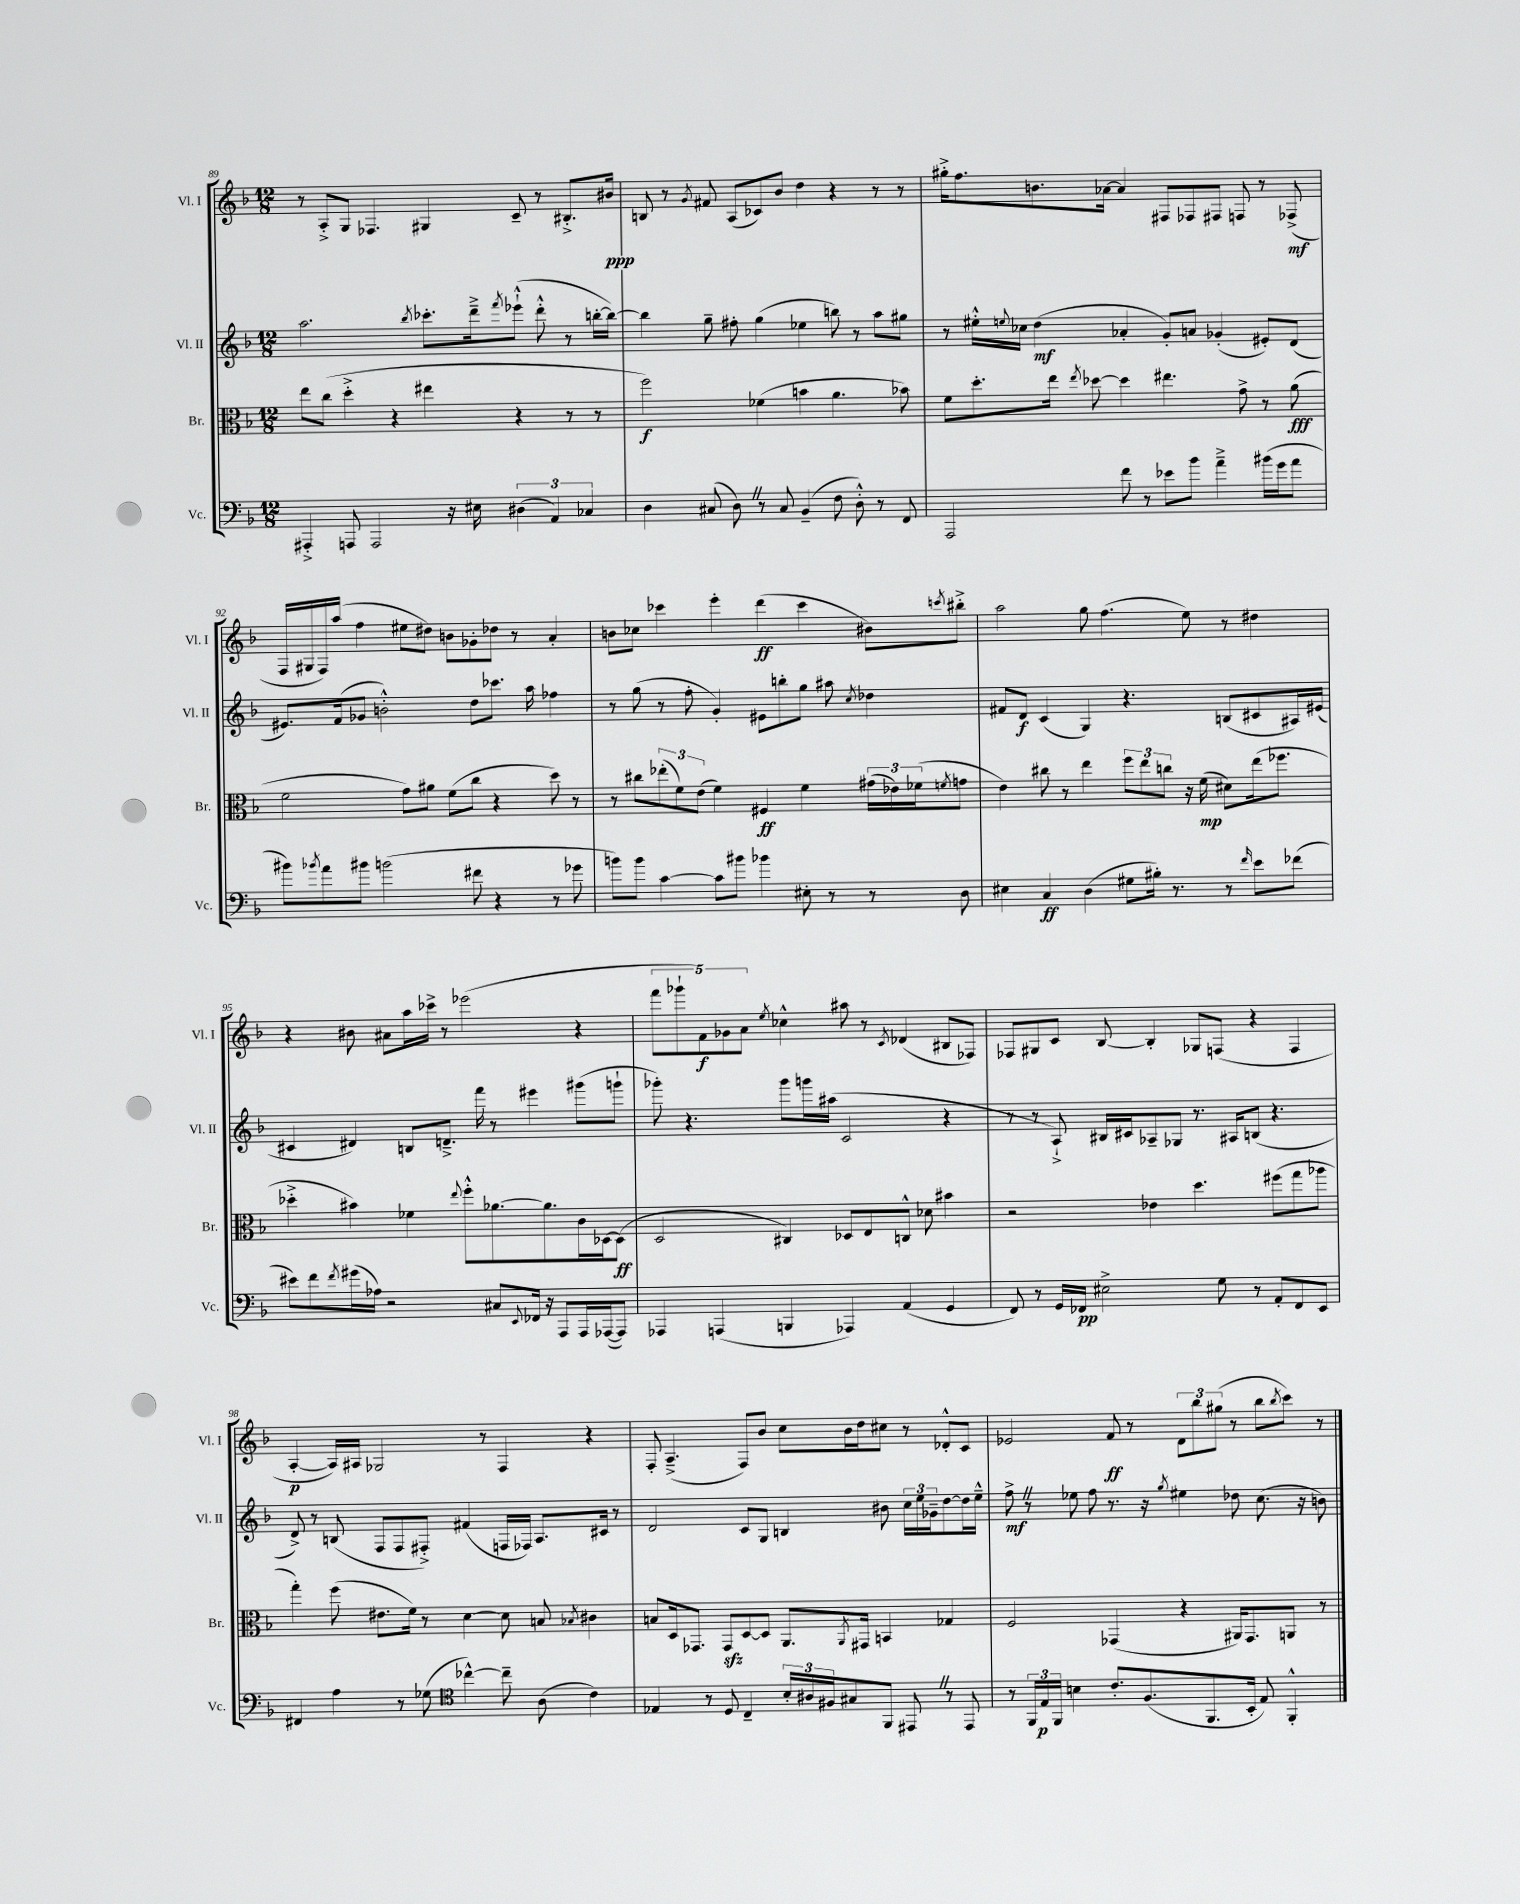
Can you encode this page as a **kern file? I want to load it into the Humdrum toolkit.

**kern	**dynam	**kern	**dynam	**kern	**dynam	**kern	**dynam
*part4	*part4	*part3	*part3	*part2	*part2	*part1	*part1
*staff4	*staff4	*staff3	*staff3	*staff2	*staff2	*staff1	*staff1
*I"Vc.	*	*I"Br.	*	*I"Vl. II	*	*I"Vl. I	*
*I'Vc.	*	*I'Br.	*	*I'Vl. II	*	*I'Vl. I	*
*clefF4	*	*clefC3	*	*clefG2	*	*clefG2	*
*k[b-]	*	*k[b-]	*	*k[b-]	*	*k[b-]	*
*M12/8	*	*M12/8	*	*M12/8	*	*M12/8	*
=89	=89	=89	=89	=89	=89	=89	=89
4AAA#X'^/	.	8ee\L	.	2.aa\	.	8r	.
.	.	(8cc\J	.	.	.	8A'^/L	.
8AAAn/	.	4dd'^\	.	.	.	8G/J	.
2AAA/	.	.	.	.	.	4.F-X/	.
.	.	4r	.	.	.	.	.
.	.	.	.	8qbb-/	.	.	.
.	.	4ee#X\	.	8.ccc-X'\L	.	4G#X/	.
16r	.	.	.	.	.	.	.
16E#X\	.	.	.	16ddd~^\k	.	.	.
.	.	.	.	8qfff/	.	.	.
(6D#X\	.	4r	.	(8eee-X`^^\J	.	8c~/	.
.	.	.	.	8ddd'^^\	.	8r	.
6AA/)	.	.	.	.	.	.	.
.	.	8r	.	8r	.	8.B#X'^/L	.
6C-X/	.	.	.	.	.	.	.
.	.	8r	.	[16bbn'\LL	.	.	.
.	.	.	.	16bb\JJ_)	.	16b#X/Jk	ppp
=90	=90	=90	=90	=90	=90	=90	=90
4D\	.	2ff\)	f	4bb\]	.	8Bn/	.
.	.	.	.	.	.	8r	.
.	.	.	.	.	.	8qg/	.
(8C#X/	.	.	.	8gg~\	.	8f#X/	.
8DZ\)	.	.	.	8ff#X'\	.	(8A/L	.
8r	.	(4f-X\	.	(4gg\	.	8c-X/)	.
8C#/	.	.	.	.	.	8b-/J	.
(4BB-~/	.	4bn\	.	4ee-X\	.	4dd\	.
8F\	.	4.a\	.	8bbn\)	.	4r	.
8D'^^\)	.	.	.	8r	.	.	.
8r	.	.	.	8aa\L	.	8r	.
8FF/	.	8b-X\)	.	8gg#X\J	.	8r	.
=91	=91	=91	=91	=91	=91	=91	=91
2AAA/	.	8f\L	.	8r	.	16gg#X'^\KL	.
.	.	.	.	.	.	8.ff\	.
.	.	8.dd'\	.	16ee#X'^^\LL	.	.	.
.	.	.	.	8qqeen/	.	.	.
.	.	.	.	16cc-X\JJ	.	.	.
.	.	.	.	(4dd\	mf	8.bn\	.
.	.	16ee\Jk	.	.	.	.	.
.	.	8qee/	.	.	.	.	.
.	.	[8dd-X\	.	.	.	.	.
.	.	.	.	.	.	[16a-X\Jk	.
8f\	.	4dd-\]	.	4a-X'/	.	4a-/]	.
8r	.	.	.	.	.	.	.
8e-X\L	.	4.ee#X\	.	8g'/L)	.	8F#X/L	.
8b-\J	.	.	.	8an/J	.	8F-X/	.
4a~^\	.	.	.	(4g-X'/	.	8F#X/J	.
.	.	8g^\	.	.	.	8Fn/	.
(16b#X\LL	.	8r	.	8e#X'/L)	.	8r	.
16g\J	.	.	.	.	.	.	.
8a\J	.	(8a\	fff	(8d/J	.	(8F-X^/	mf
!!LO:LB:g=z
=92	=92	=92	=92	=92	=92	=92	=92
8b#X\L)	.	2f\	.	8.e#X/L)	.	16F/LL	.
.	.	.	.	.	.	16G#X/	.
8qb-X/	.	.	.	.	.	.	.
8a\	.	.	.	.	.	16F/)	.
.	.	.	.	(16f/k	.	(16aa/JJ	.
8b#X\J	.	.	.	8g-X/J	.	4ff\	.
(2bn\	.	.	.	2bn'^^\)	.	.	.
.	.	8g\L)	.	.	.	8ee#X\L	.
.	.	8a#X\J	.	.	.	8dd#X\J)	.
.	.	(8f\L	.	.	.	8bn\L	.
8f#X\	.	8cc\J	.	8dd\L	.	8g-X'\	.
4r	.	4r	.	8.ccc-X\J	.	8dd-X\J	.
.	.	.	.	.	.	8r	.
.	.	.	.	16aa\	.	.	.
8r	.	8dd\)	.	4ff-X\	.	4a'/	.
8g-X\	.	8r	.	.	.	.	.
=93	=93	=93	=93	=93	=93	=93	=93
8bn\L)	.	8r	.	8r	.	8bn\L	.
8b\J	.	8cc#X\L	.	(8gg\	.	8cc-X\J	.
[4c\	.	(12ee-X'\	.	8r	.	4ccc-X\	.
.	.	12f\)	.	.	.	.	.
.	.	.	.	8ff'\	.	.	.
.	.	(12e\J	.	.	.	.	.
8c\L]	.	4f\)	.	4g'/)	.	4eee'\	.
8b#X\J	.	.	.	.	.	.	.
4b-X\	.	4F#X/	ff	8e#X\L	.	(4ddd\	ff
.	.	.	.	8bbn'\	.	.	.
8E#X'\	.	4f\	.	8gg\J	.	4ccc-\	.
8r	.	.	.	8aa#X\	.	.	.
.	.	.	.	8qcc/	.	.	.
8r	.	(24g#X\LL	.	4dd-X\	.	8b#X\L)	.
.	.	24e-X\)	.	.	.	.	.
.	.	(24f-X\J	.	.	.	.	.
.	.	8qfn/	.	.	.	8qcccn/	.
8D\	.	8gn\J	.	.	.	8bb#X'^\J	.
=94	=94	=94	=94	=94	=94	=94	=94
4E#X\	.	4e\)	.	8f#X/L	.	2aa\	.
.	.	.	.	8d/J	f	.	.
4C/	ff	8cc#X\	.	(4c/	.	.	.
.	.	8r	.	.	.	.	.
(4D\	.	4ee\	.	4G/)	.	8gg\	.
.	.	.	.	.	.	(4.ff\	.
8G#X\L	.	12ff\L	.	4.r	.	.	.
.	.	12ee\	.	.	.	.	.
16B#X'\Jk)	.	.	.	.	.	.	.
.	.	12ccn\J	.	.	.	.	.
8.r	.	.	.	.	.	.	.
.	.	16r	.	.	.	8ee\)	.
.	.	(16f\	mp	.	.	.	.
8r	.	8d#X\L)	.	(8Bn/L	.	8r	.
16qqf/	.	.	.	.	.	.	.
8e\L	.	(16ee\k	.	8c#X/	.	4dd#X\	.
.	.	8.ff-X\J	.	.	.	.	.
(8f-X\J	.	.	.	16A#X/L)	.	.	.
.	.	.	.	(16e#X/JJ	.	.	.
!!LO:LB:g=z
=95	=95	=95	=95	=95	=95	=95	=95
8e#X\L)	.	4dd-X'^\	.	4c#X/	.	4r	.
8f\	.	.	.	.	.	.	.
8qf/	.	.	.	.	.	.	.
(16g#X\L	.	4b#X\)	.	4d#X/)	.	8b#X\	.
16A-X\JJ)	.	.	.	.	.	.	.
2r	.	.	.	.	.	8a#X\L	.
.	.	4f-X\	.	8Bn/L	.	16aa\L	.
.	.	.	.	.	.	16ccc-X^\JJ	.
.	.	.	.	8.dn~^/J	.	8r	.
.	.	8qqee/	.	.	.	.	.
.	.	8ff'^^\L	.	.	.	(2eee-X\	.
.	.	.	.	16fff\	.	.	.
8C#X/L	.	[8.a-X\	.	8r	.	.	.
8qqEE/	.	.	.	.	.	.	.
16FF-X/Jk	.	.	.	4eee#X\	.	.	.
16r	.	8.a-\]	.	.	.	.	.
8AAA/L	.	.	.	.	.	.	.
16AAA/L	.	16c\L	.	(8ggg#X\L	.	4r	.
([16AAA-X/J	.	[16D-X\J	.	.	.	.	.
8AAA-/J])	.	(8D-\J]	ff	8gggn`\J	.	.	.
=96	=96	=96	=96	=96	=96	=96	=96
4AAA-X/	.	2D/	.	8ggg-X'\)	.	10fff\L	.
.	.	.	.	.	.	10ggg-X`\	.
.	.	.	.	4.r	.	.	.
.	.	.	.	.	.	10f\)	f
(4AAAn/	.	.	.	.	.	.	.
.	.	.	.	.	.	10g-X\	.
.	.	.	.	.	.	10a\J	.
.	.	.	.	.	.	8qee/	.
4BBBn/	.	4C#X/)	.	8ggg-\L	.	4cc-X^^\	.
.	.	.	.	16gggn\L	.	.	.
.	.	.	.	(16aa#X\JJ	.	.	.
4AAA-X/)	.	8D-X/L	.	2c/	.	8aa#X\	.
.	.	8E/	.	.	.	8r	.
.	.	.	.	.	.	8qc/	.
(4AA/	.	8Cn^^/J	.	.	.	(4d-X/	.
.	.	8d-X\	.	.	.	.	.
4GG/	.	4b#X\	.	4r	.	8B#X/L	.
.	.	.	.	.	.	8F-X/J)	.
=97	=97	=97	=97	=97	=97	=97	=97
8FF/)	.	2r	.	8r	.	8F-X/L	.
8r	.	.	.	8r	.	8G#X/	.
16GG/LL	.	.	.	8A`^/)	.	8c/J	.
16FF-X/JJ	pp	.	.	.	.	.	.
2E#X^\	.	.	.	16B#X/LL	.	[8B-/	.
.	.	.	.	16c#X/J	.	.	.
.	.	4e-X\	.	8A-X~/	.	4B-'/]	.
.	.	.	.	8G-X/J	.	.	.
.	.	4.dd\	.	8.r	.	8G-X/L	.
8G\	.	.	.	.	.	(8Fn/J	.
.	.	.	.	16A#X/KL	.	.	.
8r	.	.	.	(8Bn/J	.	4r	.
8AA'/L	.	(8ff#X\L	.	4.r	.	.	.
8FF-/	.	8gg\	.	.	.	4F/	.
8EE/J	.	8aa-X\J	.	.	.	.	.
!!LO:LB:g=z
=98	=98	=98	=98	=98	=98	=98	=98
4FF#X/	.	4gg'\)	.	8d^/)	.	[4A'/	p
.	.	.	.	8r	.	.	.
4A\	.	(8ff\	.	(8Bn/	.	16A/LL])	.
.	.	.	.	.	.	16A#X/JJ	.
.	.	8.e#X\L	.	8F/L	.	2G-X/	.
8r	.	.	.	8F/	.	.	.
.	.	16f\Jk)	.	.	.	.	.
(8G-X\	.	8r	.	8F#X'^/J)	.	.	.
*clefC4	*	*	*	*	*	*	*
[4cc-X^^\)	.	[4d\	.	(4f#X/	.	.	.
.	.	.	.	.	.	8r	.
8cc-~\]	.	8d\]	.	16Fn/LL	.	4F/	.
.	.	.	.	16F-X/JJ)	.	.	.
(8A\	.	8Bn/	.	8.A/L	.	.	.
.	.	8qB-X/	.	.	.	.	.
4c\)	.	4c#X\	.	.	.	4r	.
.	.	.	.	16c#X/Jk	.	.	.
.	.	.	.	8r	.	.	.
=99	=99	=99	=99	=99	=99	=99	=99
4E-X/	.	8Bn/L	.	2d/	.	8F'/	.
.	.	16D/k	.	.	.	(4.A~^/	.
.	.	8.GG-X/J	.	.	.	.	.
8r	.	.	.	.	.	.	.
8D/	.	8GG-zz/L	.	.	.	.	.
4C~/	.	[8D/	.	8c/L	.	8F/L)	.
.	.	8D/J]	.	8G/J	.	8b-/J	.
24B-'/LL	.	8.AA/L	.	4Bn/	.	8cc\L	.
24A#X/	.	.	.	.	.	.	.
24F#X/J	.	.	.	.	.	.	.
8G#X/	.	.	.	.	.	16b-\L	.
.	.	8qAA/	.	.	.	.	.
.	.	16GG#X/Jk	.	.	.	16dd\J	.
8FF/J	.	4BBn/	.	8b#X\	.	8cc#X\J	.
8EE#XZ/	.	.	.	24cc\LL	.	8r	.
.	.	.	.	24ee\	.	.	.
.	.	.	.	24g-X~\J	.	.	.
8r	.	4G-X/	.	[8dd\	.	8d-X'^^/L	.
8EE#/	.	.	.	16dd\L]	.	8c/J	.
.	.	.	.	16ee~^^\JJ	.	.	.
=100	=100	=100	=100	=100	=100	=100	=100
8r	.	2F/	.	8ff^Z\	mf	2e-X/	.
24FF/LL	.	.	.	8r	.	.	.
24E/	p	.	.	.	.	.	.
24FF/JJ	.	.	.	.	.	.	.
4Bn\	.	.	.	8ee-X\	.	.	.
.	.	.	.	8ff\	.	.	.
8.c'/L	.	(4GG-X/	.	8.r	.	8f/	ff
.	.	.	.	.	.	8r	.
(8.F/	.	.	.	16r	.	.	.
.	.	.	.	8qgg/	.	.	.
.	.	4r	.	4ee#X\	.	12d\L	.
.	.	.	.	.	.	12bb-\	.
8.FF/	.	.	.	.	.	.	.
.	.	.	.	.	.	(12gg#X\J	.
.	.	16AA#X/KL)	.	8dd-X\	.	8r	.
16BB-'/Jk	.	8.GG-/	.	.	.	.	.
8E/)	.	.	.	(8.cc\	.	8bb-\L	.
.	.	.	.	.	.	8qbb-/	.
4FF'^^/	.	8AAn/J	.	.	.	8ccc\J)	.
.	.	.	.	16r	.	.	.
.	.	8r	.	8bn\)	.	8r	.
==	==	==	==	==	==	==	==
*-	*-	*-	*-	*-	*-	*-	*-
